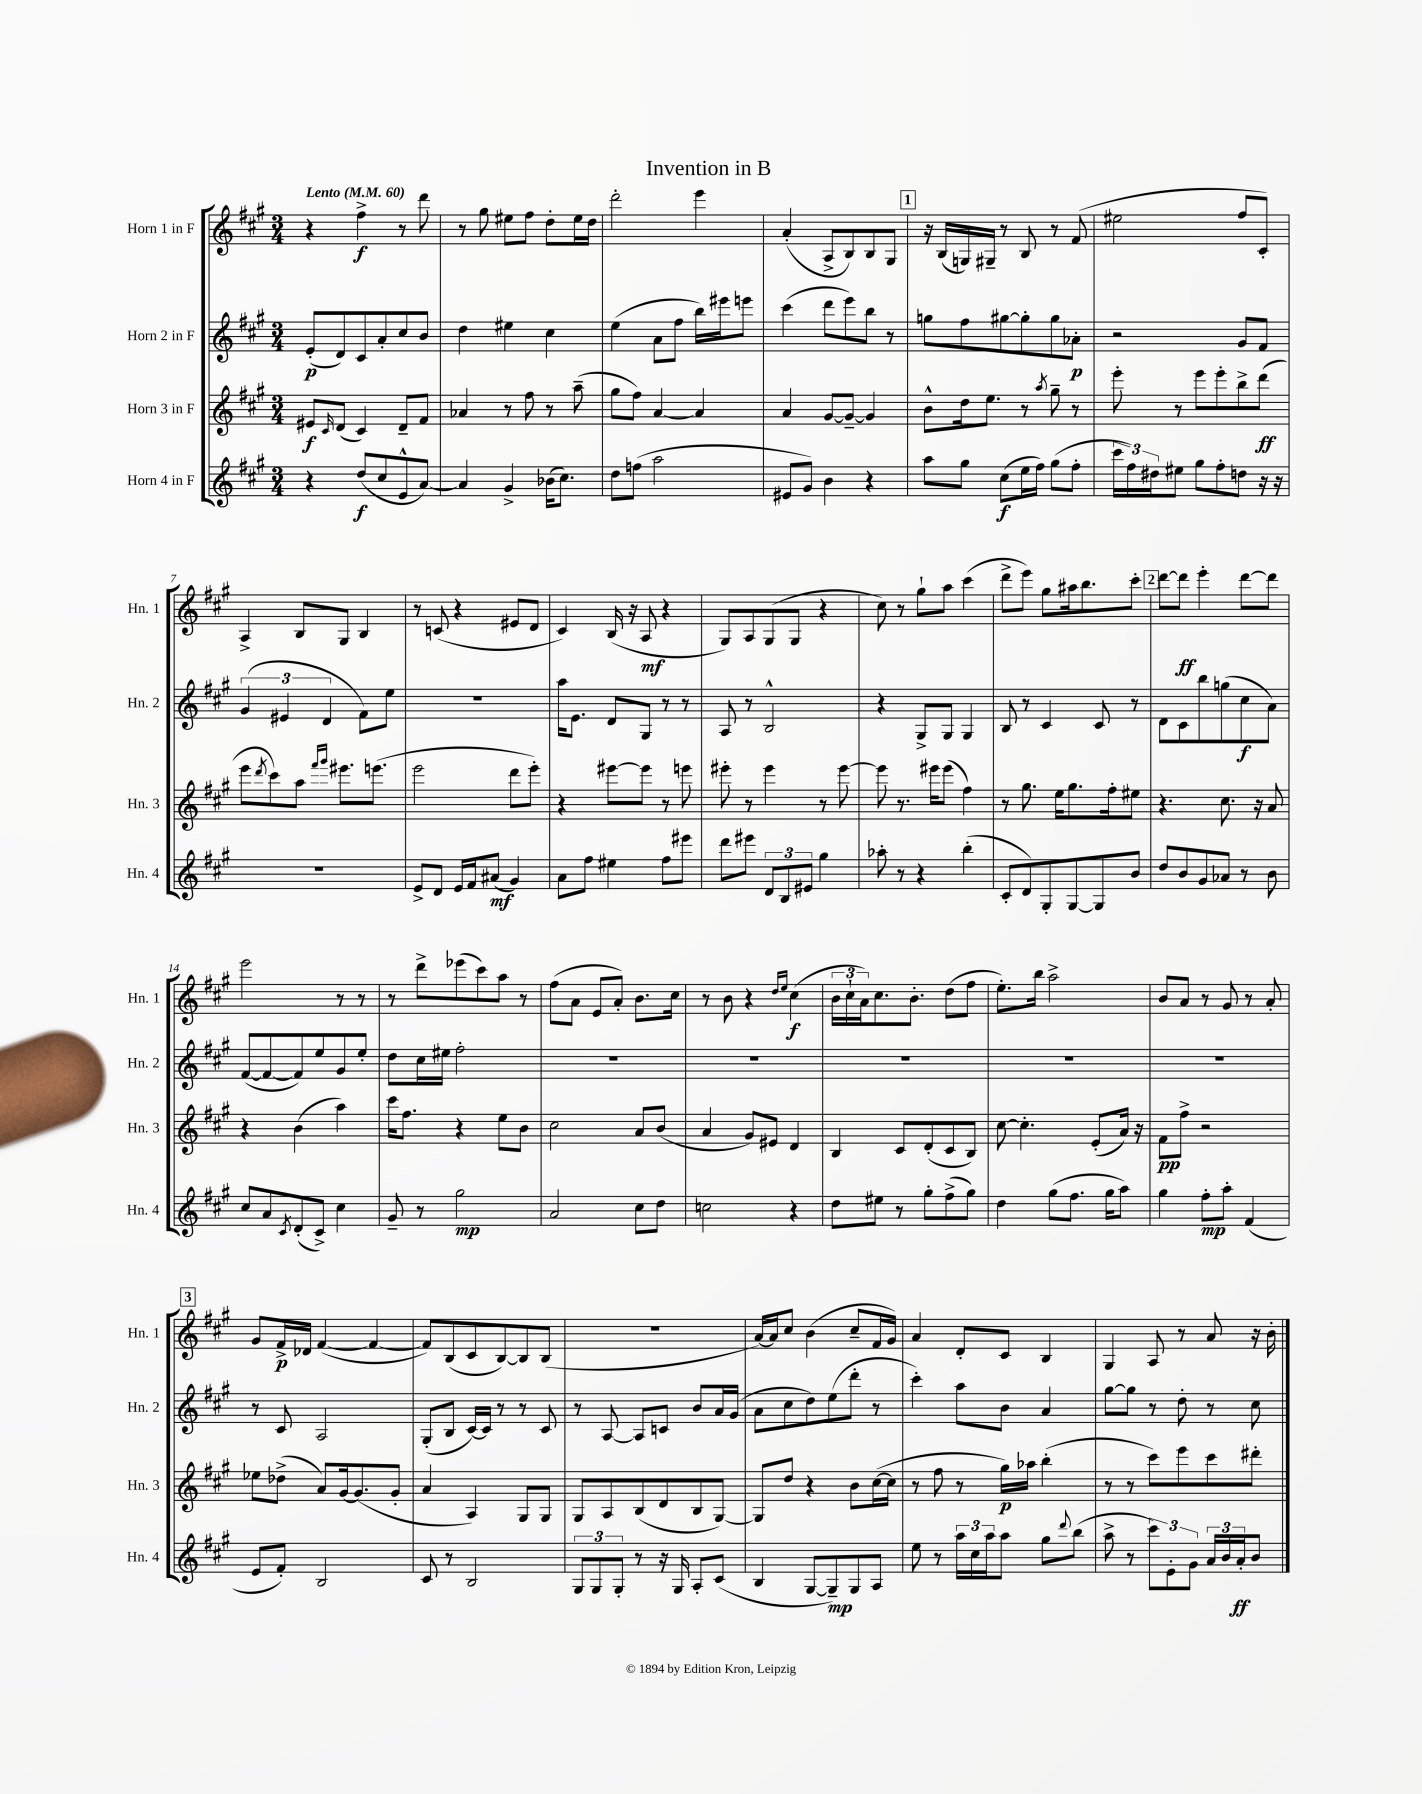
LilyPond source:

\header { title = "Invention in B" }
<<
\new StaffGroup <<
\new Staff = "s0" \with { instrumentName = "Horn 1 in F" shortInstrumentName = "Hn. 1" } {
    \clef treble \key a \major \numericTimeSignature \time 3/4 \tempo "Lento" 4 = 60
    r4 fis''4->\f r8 d'''8 |
    r8 gis''8 eis''8 fis''8 d''8-. eis''16 d''16 |
    d'''2-. e'''4 |
    a'4-.( a8-> b8) b8 gis8 |
    \mark \markup { \box "1" } r16 b16( g16) gis16-- r8 b8 r8 fis'8( |
    eis''2 fis''8 cis'8-.) |
    a4-> b8 gis8 b4 |
    r8 c'8( r4 eis'8 d'8 |
    cis'4) b16( r16 a8\mf r4 |
    gis8) a8 gis8( gis8 r4 |
    cis''8) r8 gis''8-! a''8 cis'''4( |
    d'''8-> e'''8) gis''8 ais''16 b''8. cis'''8-. |
    \mark \markup { \box "2" } d'''8~ d'''8\ff e'''4-. d'''8~ d'''8 |
    e'''2 r8 r8 |
    r8 d'''8-> ees'''8( cis'''8) a''8 r8 |
    fis''8( a'8 e'8 a'8-.) b'8. cis''16 |
    r8 b'8 r4 \grace { d''16 e''16 } cis''4\f( |
    \tuplet 3/2 { b'16 cis''16-! a'16) } cis''8. b'8.-. d''8( fis''8 |
    e''8.-.) b''16 a''2-> |
    b'8 a'8 r8 gis'8 r8 a'8-. |
    \mark \markup { \box "3" } gis'8 fis'16->\p des'16 fis'4~( fis'4~ |
    fis'8) b8( cis'8 b8~) b8 b8( |
    R2. |
    a'16~) a'16 cis''8 b'4( cis''8-- fis'16 gis'16) |
    a'4 d'8-. cis'8 b4 |
    gis4 a8 r8 a'8 r16 b'16-. \bar "|." |
}
\new Staff = "s1" \with { instrumentName = "Horn 2 in F" shortInstrumentName = "Hn. 2" } {
    \clef treble \key a \major \numericTimeSignature \time 3/4
    e'8-.\p( d'8) cis'8 a'8-. cis''8 b'8 |
    d''4 eis''4 cis''4 |
    e''4( a'8 fis''8 b''16) eis'''16 e'''8 |
    cis'''4( d'''8 e'''8) b''8 r8 |
    \mark \markup { \box "1" } g''8 fis''8 gis''8~ gis''8-. gis''8 aes'8-.\p |
    r2 gis'8 fis'8 |
    \tuplet 3/2 { gis'4( eis'4 d'4 } fis'8) e''8 |
    R2. |
    a''16 e'8. d'8 gis8 r8 r8 |
    a8 r8 b2-^ |
    r4 gis8-> gis8 gis4 |
    b8 r8 cis'4 cis'8 r8 |
    \mark \markup { \box "2" } d'8 cis'8 b''8 g''8( cis''8\f a'8) |
    fis'8~( fis'8~ fis'8) e''8 gis'8 e''8-. |
    d''8 cis''16 eis''16 fis''2-. |
    R2. |
    R2. |
    R2. |
    R2. |
    R2. |
    \mark \markup { \box "3" } r8 cis'8 a2 |
    gis8-.( b8 cis'16~) cis'16 r8 r8 cis'8 |
    r8 a8~ a8 c'8 b'8 a'16 gis'16( |
    a'8 cis''8 d''8) e''8( d'''8-. r8 |
    cis'''4-.) a''8 b'8 a'4 |
    gis''8~ gis''8 r8 d''8-. r8 cis''8 \bar "|." |
}
\new Staff = "s2" \with { instrumentName = "Horn 3 in F" shortInstrumentName = "Hn. 3" } {
    \clef treble \key a \major \numericTimeSignature \time 3/4
    eis'8\f \grace { cis'16 } d'8( cis'4) d'8-- fis'8 |
    aes'4 r8 fis''8 r8 a''8--( |
    gis''8 fis''8) a'4~ a'4 |
    a'4 gis'8~ gis'8~-- gis'4 |
    \mark \markup { \box "1" } b'8-^ d''16 e''8. r8 \acciaccatura { a''8 } gis''8-- r8 |
    e'''8-. r8 e'''8 e'''8-. b''8-> d'''8\ff( |
    e'''8 \acciaccatura { d'''8 } cis'''8) a''8 \grace { fis'''16 gis'''16 } eis'''8. e'''8.( |
    e'''2 d'''8 e'''8-.) |
    r4 eis'''8~ eis'''8 r8 e'''8 |
    eis'''8-. r8 eis'''4 r8 eis'''8~ |
    eis'''8 r8. eis'''16 eis'''8( fis''4) |
    r8 gis''8. e''16 gis''8. fis''16-. eis''8 |
    \mark \markup { \box "2" } r4. cis''8. r16 a'8 |
    r4 b'4( a''4) |
    cis'''16 fis''8. r4 e''8 b'8 |
    cis''2 a'8 b'8( |
    a'4 gis'8) eis'8 d'4 |
    b4 cis'8 d'8-.( cis'8 b8) |
    cis''8~ cis''4.-. e'8-.( a'16) r16 |
    fis'8\pp fis''8-> r2 |
    \mark \markup { \box "3" } ees''8 des''8->( a'8) gis'16~ gis'8.( gis'8-. |
    a'4 a4) gis8 gis8 |
    gis8 a8 b8( d'8 b8 gis8~) |
    gis8 d''8 r4 b'8 cis''16~( cis''16 |
    r8 fis''8 r8 gis''16\p) aes''16 b''4-.( |
    r8 r8 cis'''8) e'''8 cis'''8 dis'''8-. \bar "|." |
}
\new Staff = "s3" \with { instrumentName = "Horn 4 in F" shortInstrumentName = "Hn. 4" } {
    \clef treble \key a \major \numericTimeSignature \time 3/4
    r4 d''8\f( cis''8 e'8-^ a'8~) |
    a'4 gis'4-> bes'16( cis''8.) |
    d''8 f''8( a''2 |
    eis'8 gis'8) b'4 r4 |
    \mark \markup { \box "1" } a''8 gis''8 cis''8\f( e''16 fis''16) gis''8( fis''8-. |
    \tuplet 3/2 { cis'''16 fis''16) dis''16 } eis''8 gis''8 fis''8-. d''8 r16 r16 |
    R2. |
    e'8-> d'8 e'16 fis'16 ais'8\mf( gis'4) |
    a'8 fis''8 eis''4 fis''8 eis'''8 |
    d'''8 eis'''8 \tuplet 3/2 { d'8 b8 eis'8 } gis''4 |
    aes''8-. r8 r4 b''4-.( |
    cis'8-. d'8) gis8-. gis8~ gis8 b'8 |
    \mark \markup { \box "2" } d''8 b'8 gis'8 aes'8 r8 b'8 |
    cis''8 a'8 \acciaccatura { cis'8 } d'8-.( cis'8->) cis''4 |
    gis'8-- r8 gis''2\mp |
    a'2 cis''8 d''8 |
    c''2 r4 |
    d''8 eis''8 r8 gis''8-. fis''8->( gis''8) |
    d''4 gis''8( fis''8. gis''16 a''8) |
    gis''4 fis''8-.\mp a''8-. fis'4( |
    \mark \markup { \box "3" } e'8 fis'8-.) b2 |
    cis'8 r8 b2 |
    \tuplet 3/2 { gis8 gis8 gis8-. } r8 r16 gis16 a8-. cis'8( |
    b4 gis8~ gis8--\mp) gis8 a8 |
    e''8 r8 \tuplet 3/2 { a''16 cis''16 a''16 } a''8 gis''8 \appoggiatura { d'''8 } b''8( |
    a''8-> r8 \tuplet 3/2 { cis'''8) e'8-. gis'8 } \tuplet 3/2 { a'16 b'16 a'16-.\ff } b'8 \bar "|." |
}
>>
>>
